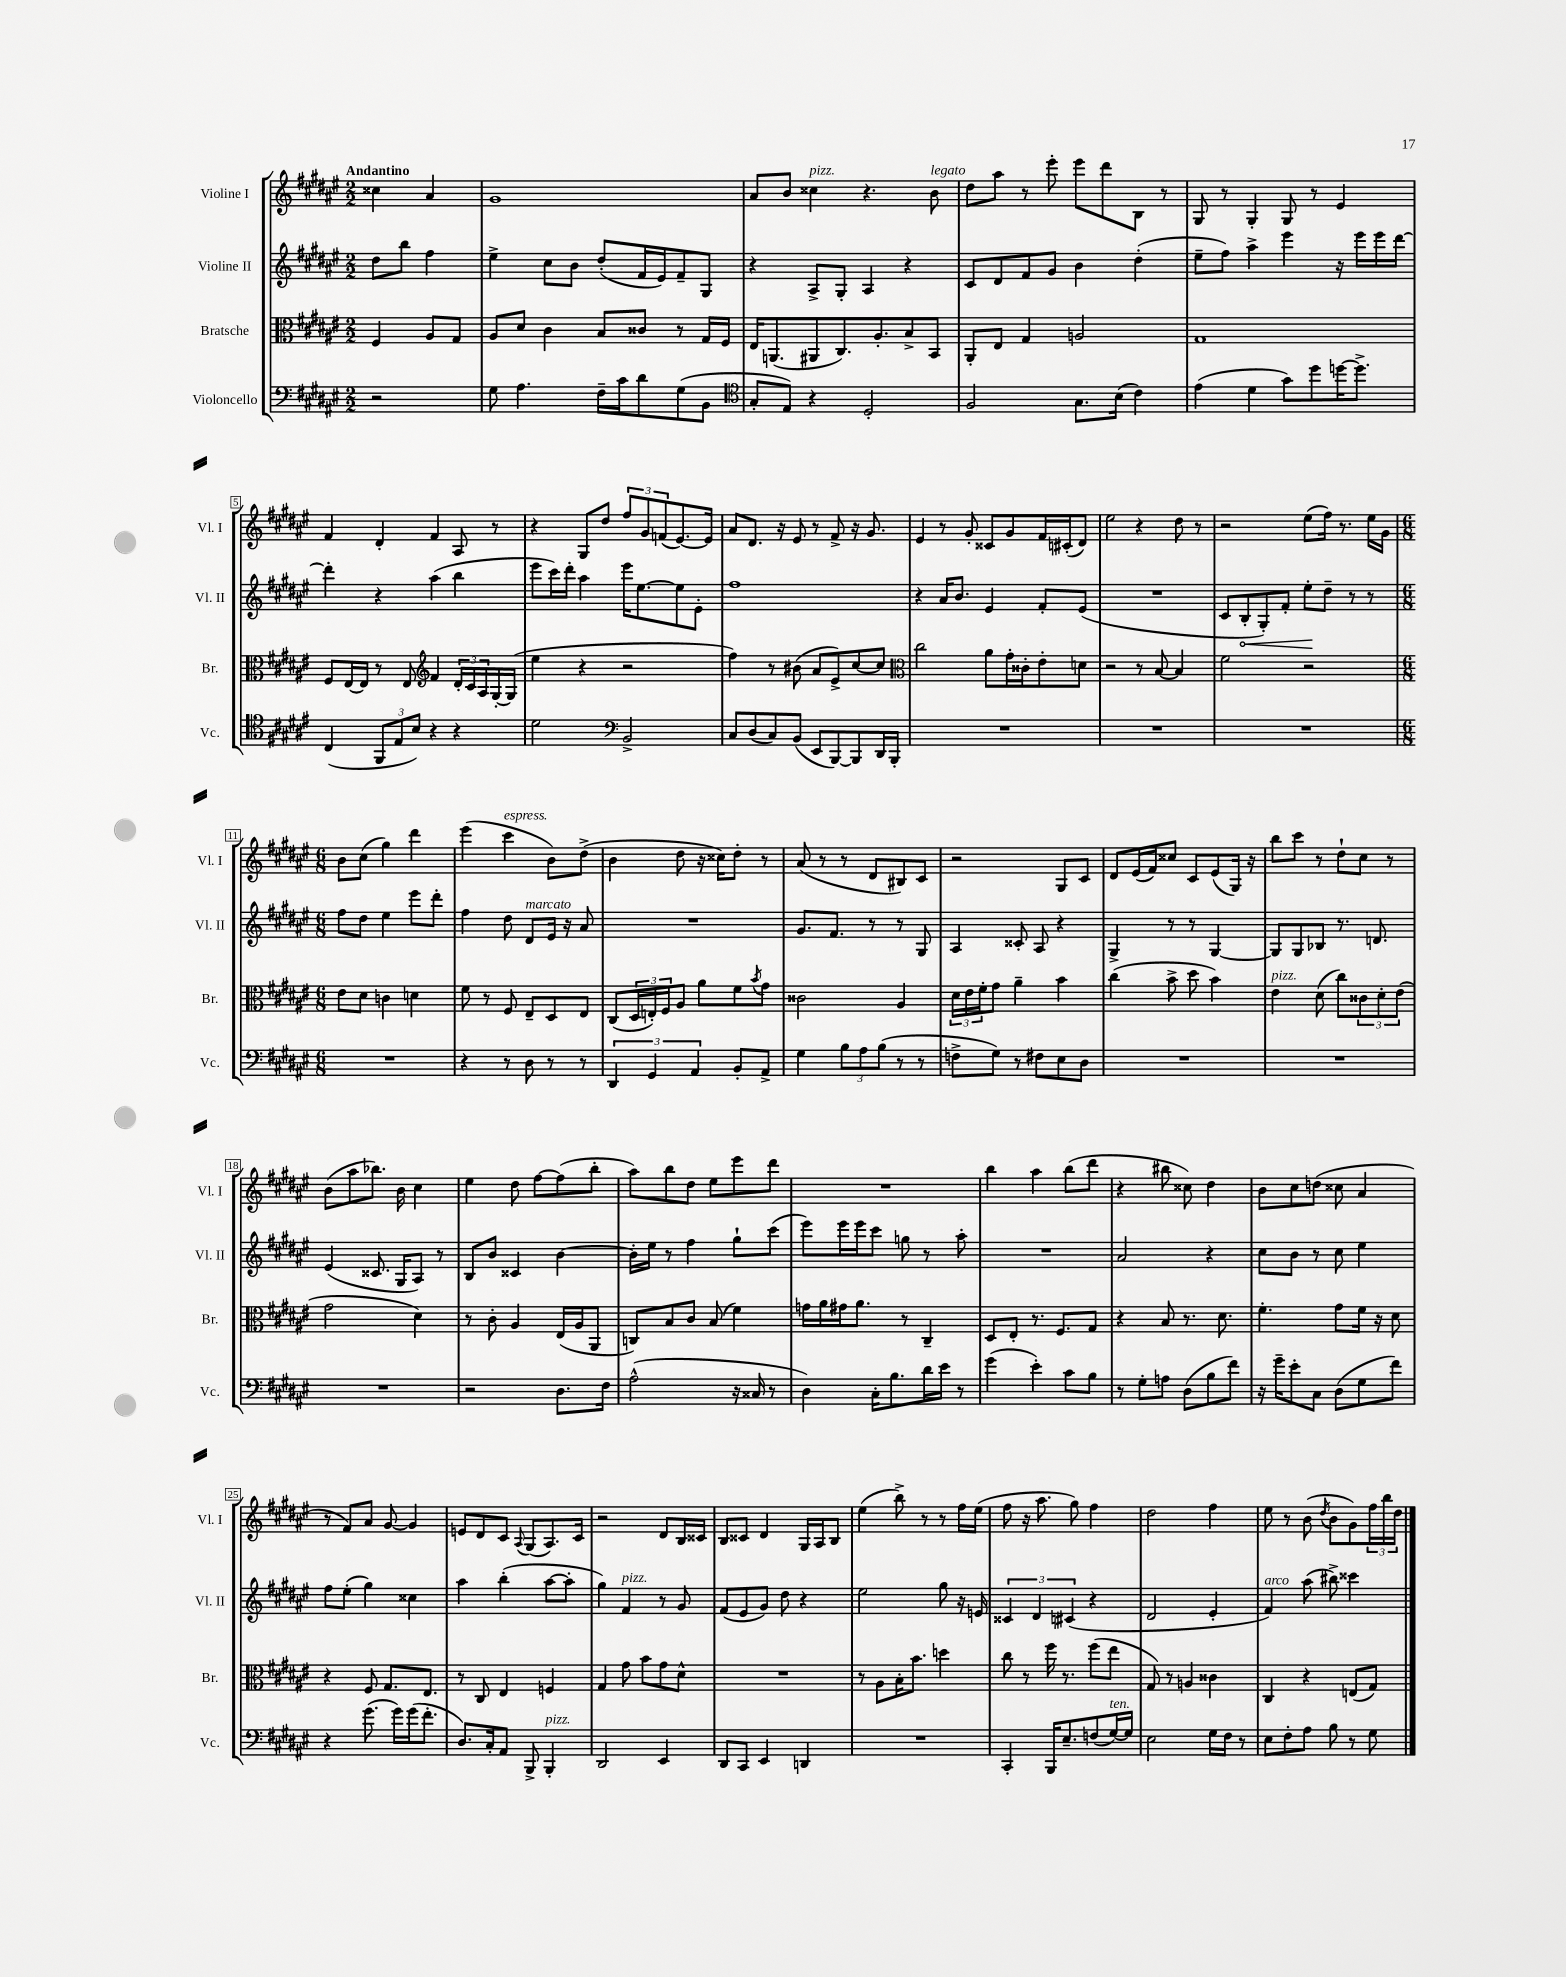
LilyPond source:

<<
\new StaffGroup <<
\new Staff = "s0" \with { instrumentName = "Violine I" shortInstrumentName = "Vl. I" } {
    \clef treble \key fis \major \numericTimeSignature \time 2/2 \partial 2 \tempo "Andantino"
    cisis''4 ais'4 |
    gis'1 |
    ais'8 b'8 cisis''4^\markup { \italic "pizz." } r4. b'8^\markup { \italic "legato" } |
    dis''8 ais''8 r8 eis'''8-. eis'''8 dis'''8 b8 r8 |
    gis8 r8 gis4-. gis8 r8 eis'4 |
    fis'4 dis'4-. fis'4 ais8 r8 |
    r4 gis8 dis''8 \tuplet 3/2 { fis''8 gis'8 f'8( } eis'8.~) eis'16 |
    ais'8 dis'8. r16 eis'8 r8 fis'8-> r16 gis'8. |
    eis'4 r8 gis'8-. cisis'8 gis'8 fis'16 cis'16-.( dis'8) |
    eis''2 r4 dis''8 r8 |
    r2 eis''8( fis''16) r8. eis''16 gis'16 |
    \numericTimeSignature \time 6/8 b'8 cis''8( gis''4) dis'''4 |
    eis'''4( cis'''4^\markup { \italic "espress." } b'8) dis''8->( |
    b'4 dis''8 r16 cisis''16) dis''8-. r8 |
    ais'8( r8 r8 dis'8 bis8) cis'8 |
    r2 gis8 cis'8 |
    dis'8 eis'16( fis'16) cisis''8 cis'8 eis'8( gis16) r16 |
    b''8 cis'''8 r8 dis''8-! cis''8 r8 |
    b'8( ais''8 bes''8.) b'16 cis''4 |
    eis''4 dis''8 fis''8~ fis''8( b''8-. |
    ais''8) b''8 dis''8 eis''8 eis'''8 dis'''8 |
    R2. |
    b''4 ais''4 b''8( dis'''8 |
    r4 bis''8 cisis''8) dis''4 |
    b'8 cis''8 d''8( cisis''8 ais'4 |
    r8 fis'8) ais'8 gis'8~ gis'4 |
    e'8 dis'8 cis'8 \appoggiatura { ais8 } gis8( ais8.) cis'16 |
    r2 dis'8 b16 cisis'16 |
    b8 cisis'8 dis'4 gis16 ais16 b8 |
    eis''4( b''8->) r8 r8 fis''16 eis''16( |
    fis''8 r16 ais''8. gis''8) fis''4 |
    dis''2 fis''4 |
    eis''8 r8 b'8( \acciaccatura { dis''8 } b'8 gis'8) \tuplet 3/2 { fis''16 b''16 dis''16 } \bar "|." |
}
\new Staff = "s1" \with { instrumentName = "Violine II" shortInstrumentName = "Vl. II" } {
    \clef treble \key fis \major \numericTimeSignature \time 2/2 \partial 2
    dis''8 b''8 fis''4 |
    eis''4-> cis''8 b'8 dis''8-.( fis'16 eis'16) fis'8-- gis8 |
    r4 ais8-> gis8-. ais4 r4 |
    cis'8 dis'8 fis'8 gis'8 b'4 dis''4-.( |
    eis''8-- fis''8) ais''4-> eis'''4 r16 eis'''16 eis'''16 dis'''16~ |
    dis'''4-. r4 ais''4( b''4 |
    eis'''8 cis'''16) dis'''16-. ais''4 eis'''16 eis''8.~ eis''8 eis'8-. |
    fis''1 |
    r4 ais'16 b'8. eis'4 fis'8-. eis'8( |
    R1 |
    cis'8 \once \override Hairpin.circled-tip = ##t b8-.\< gis8-.) fis'8-. eis''8-.\! dis''8-- r8 r8 |
    \numericTimeSignature \time 6/8 fis''8 dis''8 eis''4 eis'''8 dis'''8-. |
    fis''4 dis''8 dis'8^\markup { \italic "marcato" } eis'16 r16 ais'8 |
    R2. |
    gis'8. fis'8. r8 r8 gis8 |
    ais4 cisis'8-. ais8 r4 |
    gis4-> r8 r8 gis4~ |
    gis8 gis8 bes8 r8. d'8. |
    eis'4( cisis'8. gis16 ais8) r8 |
    b8 b'8 cisis'4 b'4~ |
    b'16-. eis''16 r8 fis''4 gis''8-! cis'''8( |
    eis'''8) eis'''16 eis'''16 cis'''8 g''8 r8 ais''8-. |
    R2. |
    ais'2 r4 |
    cis''8 b'8 r8 cis''8 eis''4 |
    fis''8 eis''8-.( gis''4) cisis''4 |
    ais''4 b''4-.( ais''8~ ais''8-. |
    gis''4) fis'4^\markup { \italic "pizz." } r8 gis'8 |
    fis'8( eis'8 gis'8) dis''8 r4 |
    eis''2 gis''8 r16 e'16 |
    \tuplet 3/2 { cisis'4 dis'4 cis'4( } r4 |
    dis'2 eis'4-. |
    fis'4^\markup { \italic "arco" }) ais''8( bis''8->) cisis'''4 \bar "|." |
}
\new Staff = "s2" \with { instrumentName = "Bratsche" shortInstrumentName = "Br." } {
    \clef alto \key fis \major \numericTimeSignature \time 2/2 \partial 2
    fis4 ais8 gis8 |
    ais8 dis'8 cis'4 b8 cisis'8 r8 gis16 fis16 |
    eis16 a,8.( ais,8 cis8.) ais8.-. b8-> b,8 |
    ais,8-. eis8 gis4 a2 |
    gis1 |
    fis8 eis16~ eis16 r8 eis8 \clef treble fis'4 \tuplet 3/2 { dis'16-. cis'16 ais16 } gis16~-. gis16( |
    eis''4 r4 r2 |
    fis''4) r8 bis'8( ais'8 eis'8->) cis''8~ cis''8 |
    \clef alto cis''2 ais'8 gis'16-. cisis'16-. eis'8-. d'8 |
    r2 r8 b8~ b4 |
    fis'2 r2 |
    \numericTimeSignature \time 6/8 eis'8 dis'8 c'4 d'4 |
    fis'8 r8 fis8 eis8-- dis8 eis8 |
    cis8( \tuplet 3/2 { dis16 e16-.) fis16 } ais8 ais'8 fis'8 \acciaccatura { b'8 } gis'8 |
    cisis'2 ais4 |
    \tuplet 3/2 { dis'16 eis'16 fis'16-. } gis'8 ais'4-- b'4 |
    cis''4( b'8-> dis''8 b'4) |
    eis'4^\markup { \italic "pizz." } dis'8( cis''8) \tuplet 3/2 { cisis'8 dis'8-. eis'8( } |
    gis'2 dis'4) |
    r8 cis'8-. ais4 eis16( ais16 ais,8 |
    c8) b8 cis'8 b8( fis'4) |
    g'16 ais'16 gis'16 ais'8. r8 cis4-- |
    dis8 eis8-. r8. fis8. gis8 |
    r4 b8 r8. dis'8. |
    fis'4.-. gis'8 fis'16 r16 dis'8 |
    r4 fis8 gis8. eis8. |
    r8 cis8 eis4 f4 |
    gis4 gis'8 b'8 gis'8 dis'8-^ |
    R2. |
    r8 ais8 b16-. b'8. d''4 |
    cis''8 r8 fis''16 r8. fis''8( eis''8 |
    gis8) r8 a4 cisis'4 |
    cis4 r4 e8( gis8) \bar "|." |
}
\new Staff = "s3" \with { instrumentName = "Violoncello" shortInstrumentName = "Vc." } {
    \clef bass \key fis \major \numericTimeSignature \time 2/2 \partial 2
    r2 |
    gis8 ais4. fis16-- cis'16 dis'8 gis8( b,8 |
    \clef tenor gis8-. eis8) r4 dis2-. |
    fis2 gis8. b16( cis'4) |
    eis'4( dis'4 gis'8) dis''8 d''16~ d''8.-> |
    cis4( \tuplet 3/2 { fis,8 eis8 b8) } r4 r4 |
    dis'2 \clef bass b,2-> |
    cis8 dis8( cis8) b,8( eis,8 b,,8~) b,,8 dis,16 b,,16-. |
    R1 |
    R1 |
    R1 |
    \numericTimeSignature \time 6/8 R2. |
    r4 r8 dis8 r8 r8 |
    \tuplet 3/2 { dis,4 gis,4 ais,4 } b,8-. ais,8-> |
    gis4 \tuplet 3/2 { b8 ais8 b8( } r8 r8 |
    f8-> gis8) r8 fis8 eis8 dis8 |
    R2. |
    R2. |
    R2. |
    r2 dis8. fis16 |
    ais2-^( r16 cisis16 r8 |
    dis4) cis16-. b8. dis'16 eis'16 r8 |
    gis'4( eis'4-.) cis'8 b8 |
    r8 gis8-. a8 dis8( b8 fis'8) |
    r16 gis'16-- eis'8-. cis8 dis8( gis8 fis'8) |
    r4 gis'8.( gis'16) gis'16( fis'8.-. |
    dis8.) cis16-. ais,8 b,,8-> b,,4-.^\markup { \italic "pizz." } |
    dis,2 eis,4 |
    dis,8 cis,8 eis,4 d,4 |
    R2. |
    cis,4-. b,,16 eis8.-- f8( gis16~^\markup { \italic "ten." }) gis16 |
    eis2 gis16 fis16 r8 |
    eis8 fis8-. ais8 b8 r8 gis8 \bar "|." |
}
>>
>>
\layout { \context { \Score \override BarNumber.stencil = #(make-stencil-boxer 0.1 0.3 ly:text-interface::print) } }
